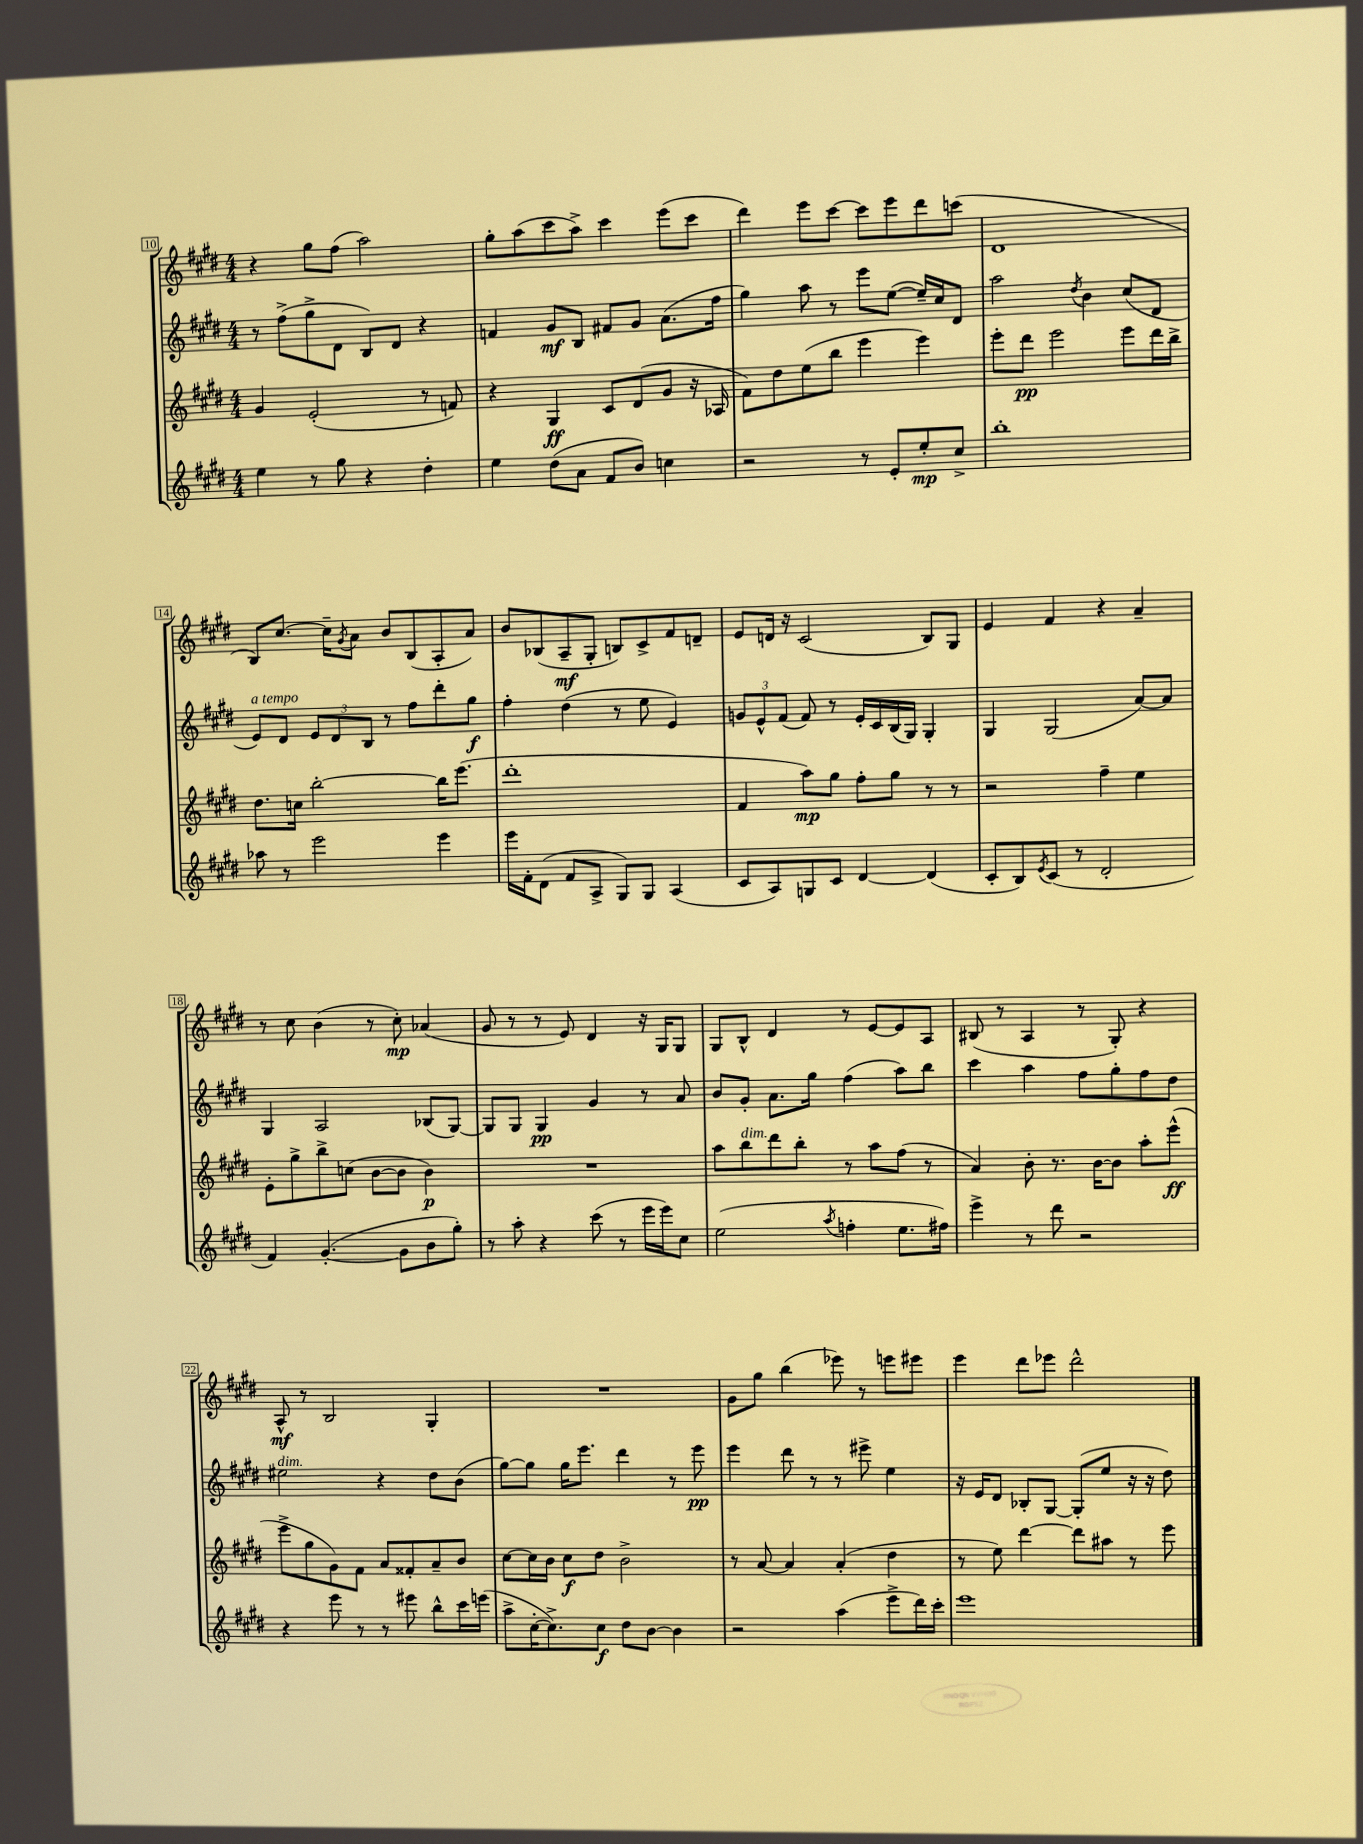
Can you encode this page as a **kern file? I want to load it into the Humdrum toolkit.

**kern	**dynam	**kern	**dynam	**kern	**dynam	**kern	**dynam
*part4	*part4	*part3	*part3	*part2	*part2	*part1	*part1
*staff4	*staff4	*staff3	*staff3	*staff2	*staff2	*staff1	*staff1
*clefG2	*	*clefG2	*	*clefG2	*	*clefG2	*
*k[f#c#g#d#]	*	*k[f#c#g#d#]	*	*k[f#c#g#d#]	*	*k[f#c#g#d#]	*
*M4/4	*	*M4/4	*	*M4/4	*	*M4/4	*
=10	=10	=10	=10	=10	=10	=10	=10
4ee\	.	4g#/	.	8r	.	4r	.
.	.	.	.	(8ff#^\L	.	.	.
8r	.	(2e'/	.	8gg#^\	.	8gg#\L	.
8gg#\	.	.	.	8d#\J	.	(8ff#\J	.
4r	.	.	.	8B/L)	.	2aa\)	.
.	.	.	.	8d#/J	.	.	.
4dd#'\	.	8r	.	4r	.	.	.
.	.	8fn/)	.	.	.	.	.
=11	=11	=11	=11	=11	=11	=11	=11
4ee\	.	4r	.	4fn/	.	8gg#'\L	.
.	.	.	.	.	.	(8aa\	.
(8dd#\L	.	4G#/	ff	8g#/L	mf	8ccc#\	.
8a\J	.	.	.	8B/J	.	8aa^\J)	.
8f#/L	.	8c#/L	.	8f#X/L	.	4ccc#\	.
8b/J)	.	(8d#/	.	8g#/J	.	.	.
4ccn\	.	8g#/J	.	(8.a\L	.	(8eee\L	.
.	.	16r	.	.	.	8ccc#\J	.
.	.	16A-X/	.	16ff#\Jk	.	.	.
=12	=12	=12	=12	=12	=12	=12	=12
2r	.	8f#\L)	.	4gg#\)	.	4ddd#\)	.
.	.	8dd#\	.	.	.	.	.
.	.	(8ee\	.	8aa\	.	8eee\L	.
.	.	8bb\J	.	8r	.	[8ccc#\J	.
8r	.	4eee\	.	8eee\L	.	8ccc#\L]	.
8e'/L	.	.	.	([8ee\J	.	8eee\	.
8ee'/	mp	4eee\)	.	16ee~/LL])	.	8ddd#\	.
.	.	.	.	16cc#/J	.	.	.
8cc#^/J	.	.	.	8d#/J	.	(8cccn\J	.
=13	=13	=13	=13	=13	=13	=13	=13
1bb'	.	8eee'\L	.	2aa\	.	1d#	.
.	.	8ddd#\J	pp	.	.	.	.
.	.	2eee\	.	.	.	.	.
.	.	.	.	8qdd#/	.	.	.
.	.	.	.	4b\	.	.	.
.	.	8eee\L	.	(8cc#/L	.	.	.
.	.	16ddd#\L	.	8d#/J	.	.	.
.	.	16bb^\JJ	.	.	.	.	.
!!LO:LB:g=z
=14	=14	=14	=14	=14	=14	=14	=14
!	!	!	!	!LO:TX:a:i:t=a tempo	!	!	!
8aa-X\	.	8.dd#\L	.	8e/L)	.	8B/L)	.
8r	.	.	.	8d#/J	.	[8.cc#/J	.
.	.	16ccn\Jk	.	.	.	.	.
2eee\	.	[2bb'\	.	12e/L	.	.	.
.	.	.	.	.	.	16cc#~\KL]	.
.	.	.	.	12d#/	.	.	.
.	.	.	.	.	.	8qg#/	.
.	.	.	.	.	.	8a\J	.
.	.	.	.	12B/J	.	.	.
.	.	.	.	8r	.	8b/L	.
.	.	.	.	8ff#\L	.	(8B/	.
4eee\	.	16bb\KL]	.	8ddd#'\	.	8A'/	.
.	.	(8.eee\J	.	.	.	.	.
.	.	.	.	8gg#\J	f	8a/J)	.
=15	=15	=15	=15	=15	=15	=15	=15
16eee\LL	.	1ddd#'	.	4ff#'\	.	8b/L	.
16f#'\J	.	.	.	.	.	.	.
(8d#\J	.	.	.	.	.	(8B-X/	.
8f#/L	.	.	.	(4dd#\	.	8A~/	mf
8A^/J	.	.	.	.	.	8G#'/J	.
8G#/L)	.	.	.	8r	.	8Bn/L)	.
8G#/J	.	.	.	8ee\	.	8c#^/	.
(4A/	.	.	.	4e/)	.	8f#/	.
.	.	.	.	.	.	8dn~/J	.
=16	=16	=16	=16	=16	=16	=16	=16
8c#/L	.	4f#/	.	12gn/L	.	8e/L	.
.	.	.	.	12e^^/	.	.	.
8A/)	.	.	.	.	.	16dn/Jk	.
.	.	.	.	(12f#/J	.	.	.
.	.	.	.	.	.	16r	.
8Gn/	.	8aa\L)	mp	8f#/)	.	(2c#/	.
8c#/J	.	8gg#\J	.	8r	.	.	.
[4d#/	.	8ff#'\L	.	16e'/LL	.	.	.
.	.	.	.	16c#/	.	.	.
.	.	8gg#\J	.	(16B/	.	.	.
.	.	.	.	16G#/JJ)	.	.	.
(4d#/]	.	8r	.	4G#'/	.	8B/L)	.
.	.	8r	.	.	.	8G#/J	.
=17	=17	=17	=17	=17	=17	=17	=17
8c#'/L	.	2r	.	4G#/	.	4e/	.
8B/)	.	.	.	.	.	.	.
8qe/	.	.	.	.	.	.	.
(8c#/J	.	.	.	(2G#/	.	4f#/	.
8r	.	.	.	.	.	.	.
2d#'/	.	4ff#~\	.	.	.	4r	.
.	.	4ee\	.	[8a/L)	.	4a~/	.
.	.	.	.	8a/J]	.	.	.
!!LO:LB:g=z
=18	=18	=18	=18	=18	=18	=18	=18
4f#/)	.	8e'\L	.	4G#/	.	8r	.
.	.	8gg#^\	.	.	.	8cc#\	.
([4.g#'/	.	8bb^\	.	2A/	.	(4b\	.
.	.	(8ccn\J	.	.	.	.	.
.	.	[8b\L	.	.	.	8r	.
8g#\L]	.	8b\J]	.	.	.	8cc#'\)	mp
8b\	.	4b\)	p	(8B-X/L	.	(4a-X/	.
8gg#'\J)	.	.	.	[8G#/J)	.	.	.
=19	=19	=19	=19	=19	=19	=19	=19
8r	.	1r	.	8G#/L]	.	8g#/	.
8aa'\	.	.	.	8G#/J	.	8r	.
4r	.	.	.	4G#/	pp	8r	.
.	.	.	.	.	.	8e/)	.
(8ccc#\	.	.	.	4g#/	.	4d#/	.
8r	.	.	.	.	.	.	.
16eee\LL	.	.	.	8r	.	16r	.
16eee\J)	.	.	.	.	.	16G#/KL	.
8cc#\J	.	.	.	8a/	.	8G#/J	.
=20	=20	=20	=20	=20	=20	=20	=20
(2ee\	.	8aa\L	.	8b/L	.	8G#/L	.
!	!	!LO:TX:a:i:t=dim.	!	!	!	!	!
.	.	8bb\	.	8g#'/J	.	8B^^/J	.
.	.	8ddd#\	.	8.a\L	.	4d#/	.
.	.	8bb'\J	.	.	.	.	.
.	.	.	.	16gg#\Jk	.	.	.
8qaa/	.	.	.	.	.	.	.
4ffn'\	.	8r	.	(4ff#\	.	8r	.
.	.	8aa\L	.	.	.	[8e/L	.
8.ee\L	.	(8ff#\J	.	8aa\L)	.	8e/]	.
.	.	8r	.	8bb\J	.	8A/J	.
16ff#X\Jk)	.	.	.	.	.	.	.
=21	=21	=21	=21	=21	=21	=21	=21
4eee^\	.	4a/)	.	4ccc#\	.	(8B#X/	.
.	.	.	.	.	.	8r	.
8r	.	8b'\	.	4aa\	.	4A/	.
8ddd#\	.	8.r	.	.	.	.	.
2r	.	.	.	8ff#\L	.	8r	.
.	.	[16b\KL	.	.	.	.	.
.	.	8b\J]	.	8gg#'\	.	8G#'/)	.
.	.	8aa'\L	.	8ff#\	.	4r	.
.	.	(8eee^^\J	ff	8dd#\J	.	.	.
!!LO:LB:g=z
=22	=22	=22	=22	=22	=22	=22	=22
!	!	!	!	!LO:TX:a:i:t=dim.	!	!	!
4r	.	8eee^\L	.	2ee#X\	.	8A^^/	mf
.	.	8gg#\	.	.	.	8r	.
8eee\	.	8g#\)	.	.	.	2B/	.
8r	.	8f#\J	.	.	.	.	.
8r	.	8a/L	.	4r	.	.	.
8eee#X\	.	8f##X'/	.	.	.	.	.
8bb^^\L	.	8a~/	.	8dd#\L	.	4G#'/	.
16ccc#\L	.	8b/J	.	(8b\J	.	.	.
(16eeen\JJ	.	.	.	.	.	.	.
=23	=23	=23	=23	=23	=23	=23	=23
8aa^\L	.	[8cc#\L	.	[8gg#\L)	.	1r	.
[16cc#'\K	.	16cc#\L]	.	8gg#\J]	.	.	.
8.cc#^\])	.	16b\JJ	.	.	.	.	.
.	.	8cc#\L	f	16gg#\KL	.	.	.
.	.	.	.	8.eee\J	.	.	.
8cc#\J	f	8dd#\J	.	.	.	.	.
8dd#\L	.	2b^\	.	4ddd#\	.	.	.
[8b\J	.	.	.	.	.	.	.
4b\]	.	.	.	8r	.	.	.
.	.	.	.	8eee\	pp	.	.
=24	=24	=24	=24	=24	=24	=24	=24
2r	.	8r	.	4eee\	.	8g#\L	.
.	.	[8a/	.	.	.	8gg#\J	.
.	.	4a/]	.	8ddd#\	.	(4bb\	.
.	.	.	.	8r	.	.	.
(4aa\	.	(4a'/	.	8r	.	8eee-X\)	.
.	.	.	.	8eee#X^\	.	8r	.
8eee^\L	.	4dd#\	.	4ee\	.	8eeen\L	.
16ddd#\L)	.	.	.	.	.	8eee#X\J	.
16ccc#'\JJ	.	.	.	.	.	.	.
=25	=25	=25	=25	=25	=25	=25	=25
1eee	.	8r	.	16r	.	4eee\	.
.	.	.	.	16e/KL	.	.	.
.	.	8ee\)	.	8d#/J	.	.	.
.	.	[4ddd#\	.	8B-X'/L	.	8ddd#\L	.
.	.	.	.	[8G#/J	.	8eee-X\J	.
.	.	8ddd#\L]	.	(8G#'/L]	.	2ddd#^^\	.
.	.	8aa#X\J	.	8ee/J	.	.	.
.	.	8r	.	16r	.	.	.
.	.	.	.	16r	.	.	.
.	.	8eee\	.	8dd#\)	.	.	.
==	==	==	==	==	==	==	==
*-	*-	*-	*-	*-	*-	*-	*-
